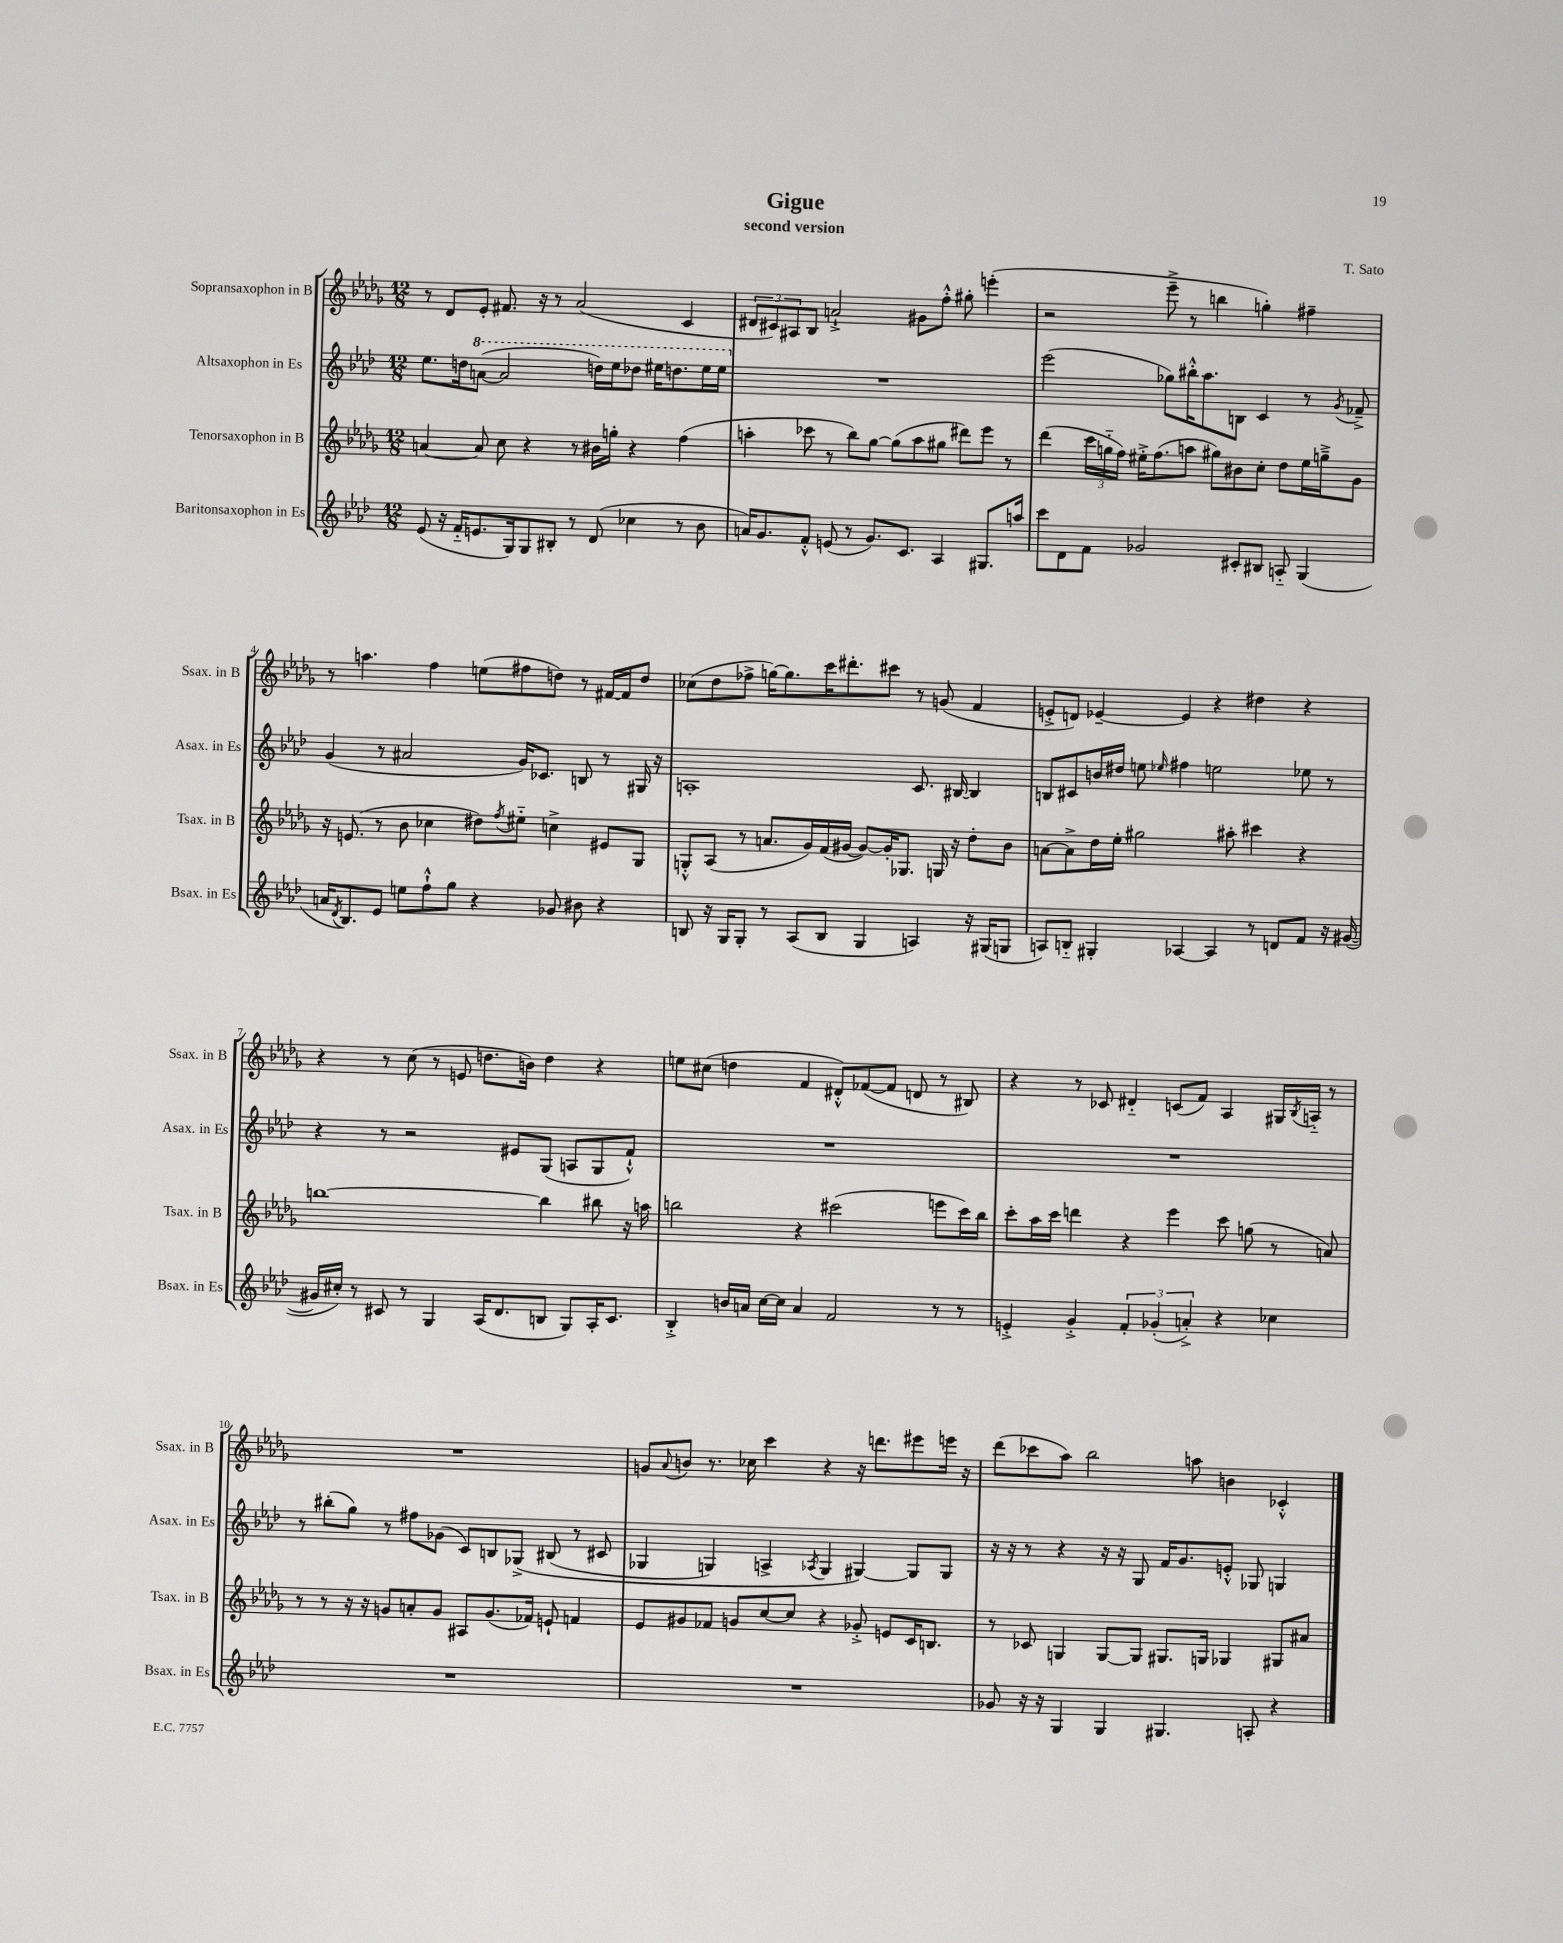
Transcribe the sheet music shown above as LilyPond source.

\header { title = "Gigue" composer = "T. Sato" subtitle = "second version" }
<<
\new StaffGroup <<
\new Staff = "s0" \with { instrumentName = "Sopransaxophon in B" shortInstrumentName = "Ssax. in B" } {
    \clef treble \key des \major \numericTimeSignature \time 12/8
    r8 des'8 ees'8-. fis'8. r16 r8 aes'2( c'4 |
    \tuplet 3/2 { dis'8 cis'8) ais8 } bes8 a'2-!-> gis'8 f''8-.-^ gis''8-. e'''4-.( |
    r2 ees'''8---> r8 b''4 g''4-.) fis''4-- |
    r8 a''4. f''4 e''8( fis''8 d''8) r8 fis'16~ fis'16 d''8 |
    ces''8( des''8 fes''8-> g''16~) g''8. c'''16 dis'''8.-. cis'''8 r8 g'8( f'4 |
    e'8-.-> d'8) ees'4~-- ees'4 r4 dis''4 r4 |
    r4 r8 c''8( r8 e'8 d''8. b'16) d''4 r4 |
    e''8 cis''8( d''4 f'4 dis'8-.-^) fes'8~( fes'8 d'8 r8 bis8) |
    r4 r8 ces'8 dis'4-_ c'8( f'8) aes4 gis16 \acciaccatura { bes8 } a16-_ r8 |
    R1. |
    g'8 \appoggiatura { aes'8 } b'8 r8. ces''16 c'''4 r4 r16 d'''8. eis'''8 e'''16 r16 |
    des'''8( ces'''8 aes''8) bes''2 a''8 b'4 ces'4-.-^ \bar "|." |
}
\new Staff = "s1" \with { instrumentName = "Altsaxophon in Es" shortInstrumentName = "Asax. in Es" } {
    \clef treble \key aes \major \numericTimeSignature \time 12/8
    ees''8. d''16 \ottava #1 a''8~( a''2 d'''16) ees'''16 des'''8 eis'''16 d'''8. eis'''16 eis'''16 \ottava #0 |
    R1. |
    ees'''2( ges''8) bis''16-.-^ aes''8. b8 c'4 r8 \acciaccatura { g'8 } fes'8---> |
    g'4( r8 ais'2 g'16) ces'8. b8 r8 gis16 r16 |
    a1-. c'8. bis16~ bis4 |
    b8 cis'8 b'16 dis''16 e''8 \grace { ees''16 } fis''4 e''2 ees''8 r8 |
    r4 r8 r2 eis'8 g8( a8 g8 f'8-!-^) |
    R1. |
    R1. |
    r8 bis''8-.( g''8) r8 fis''8 ges'8( c'8) b8 ges8->\( bis8( r8 cis'8 |
    ges4 g4) a4-> \acciaccatura { aes8 } g4 gis4~\) gis8 gis8 |
    r16 r16 r8 r4 r16 r16 g8 f'16 g'8. e'8-.-^ ges8 g4 \bar "|." |
}
\new Staff = "s2" \with { instrumentName = "Tenorsaxophon in B" shortInstrumentName = "Tsax. in B" } {
    \clef treble \key des \major \numericTimeSignature \time 12/8
    a'4~ a'8 c''8 r4 r8 bis'16 g''16-. r4 f''4( |
    a''4-. ces'''8 r8 bes''8) ges''8~ ges''8( a''8 gis''8 dis'''8) ees'''8 r8 |
    des'''4( \tuplet 3/2 { c'''16 g''16-_ f''16) } eis''16-.-> f''8.( a''8 gis''8) bis'8 c''8-. des''8 eis''16 g''16---> ges'8 |
    r16 e'8.( r8 bes'8 ces''4 dis''8) \acciaccatura { f''8 } eis''8-_ c''4-> eis'8 ges8 |
    g8-.-^ aes8( r8 a'8. ges'16) f'16( gis'16~ gis'8~) gis'16-. ges8. g16 r16 des''8-. bes'8 |
    a'8~ a'8-> des''16 ees''16-. gis''2 ais''8-. cis'''4 r4 |
    b''1~ b''4 bis''8 r16 a''16 |
    b''2 r4 cis'''2( e'''8 cis'''16) b''16 |
    c'''8-. aes''16 c'''16 d'''4 r4 ees'''4 c'''8 g''8( r8 a'8) |
    r8 r8 r16 r16 g'8 a'8-. g'8 ais8 g'8.( fes'16) e'8-! f'4 |
    ees'8 gis'8 fes'8 g'8 c''8~ c''8 r4 ges'8-.-> e'8 c'16 b8. |
    r8 ces'8 g4 g8~ g8 gis8. g16 ges4 gis8 ais'8 \bar "|." |
}
\new Staff = "s3" \with { instrumentName = "Baritonsaxophon in Es" shortInstrumentName = "Bsax. in Es" } {
    \clef treble \key aes \major \numericTimeSignature \time 12/8
    ees'8( r16 f'16-_ e'8. g16) g8 bis8-. r8 des'8( ces''4 r8 bes'8 |
    a'16) g'8. f'8-.-^ e'8( r8 g'8.) c'8. aes4 gis8. a''16 |
    c'''8 des'8 f'8 ges'2 cis'8-. bis8 a8-_ g4( |
    a'16 \acciaccatura { des'8 } bes8.) ees'8 e''8 f''8-!-^ g''8 r4 ges'8 bis'8 r4 |
    b8 r16 g16 g8-. r8 aes8( b8 g4 a4) r16 gis16( g8 |
    a8) b8-_ gis4-. aes4~ aes4 r8 d'8 f'8 r16 gis'16~( |
    gis'16 cis''16-.) r8 cis'8 r8 g4 aes16( des'8. b8 g8) aes16-. cis'8. |
    bes4-.-> b'16 a'16 c''16~ c''16 a'4 f'2 r8 r8 |
    e'4-.-> g'4-.-> \tuplet 3/2 { f'4-. ges'4-.( a'4-.->) } r4 ces''4 |
    R1. |
    R1. |
    ges'8 r16 r16 g4 g4 gis4. a8-. r4 \bar "|." |
}
>>
>>
